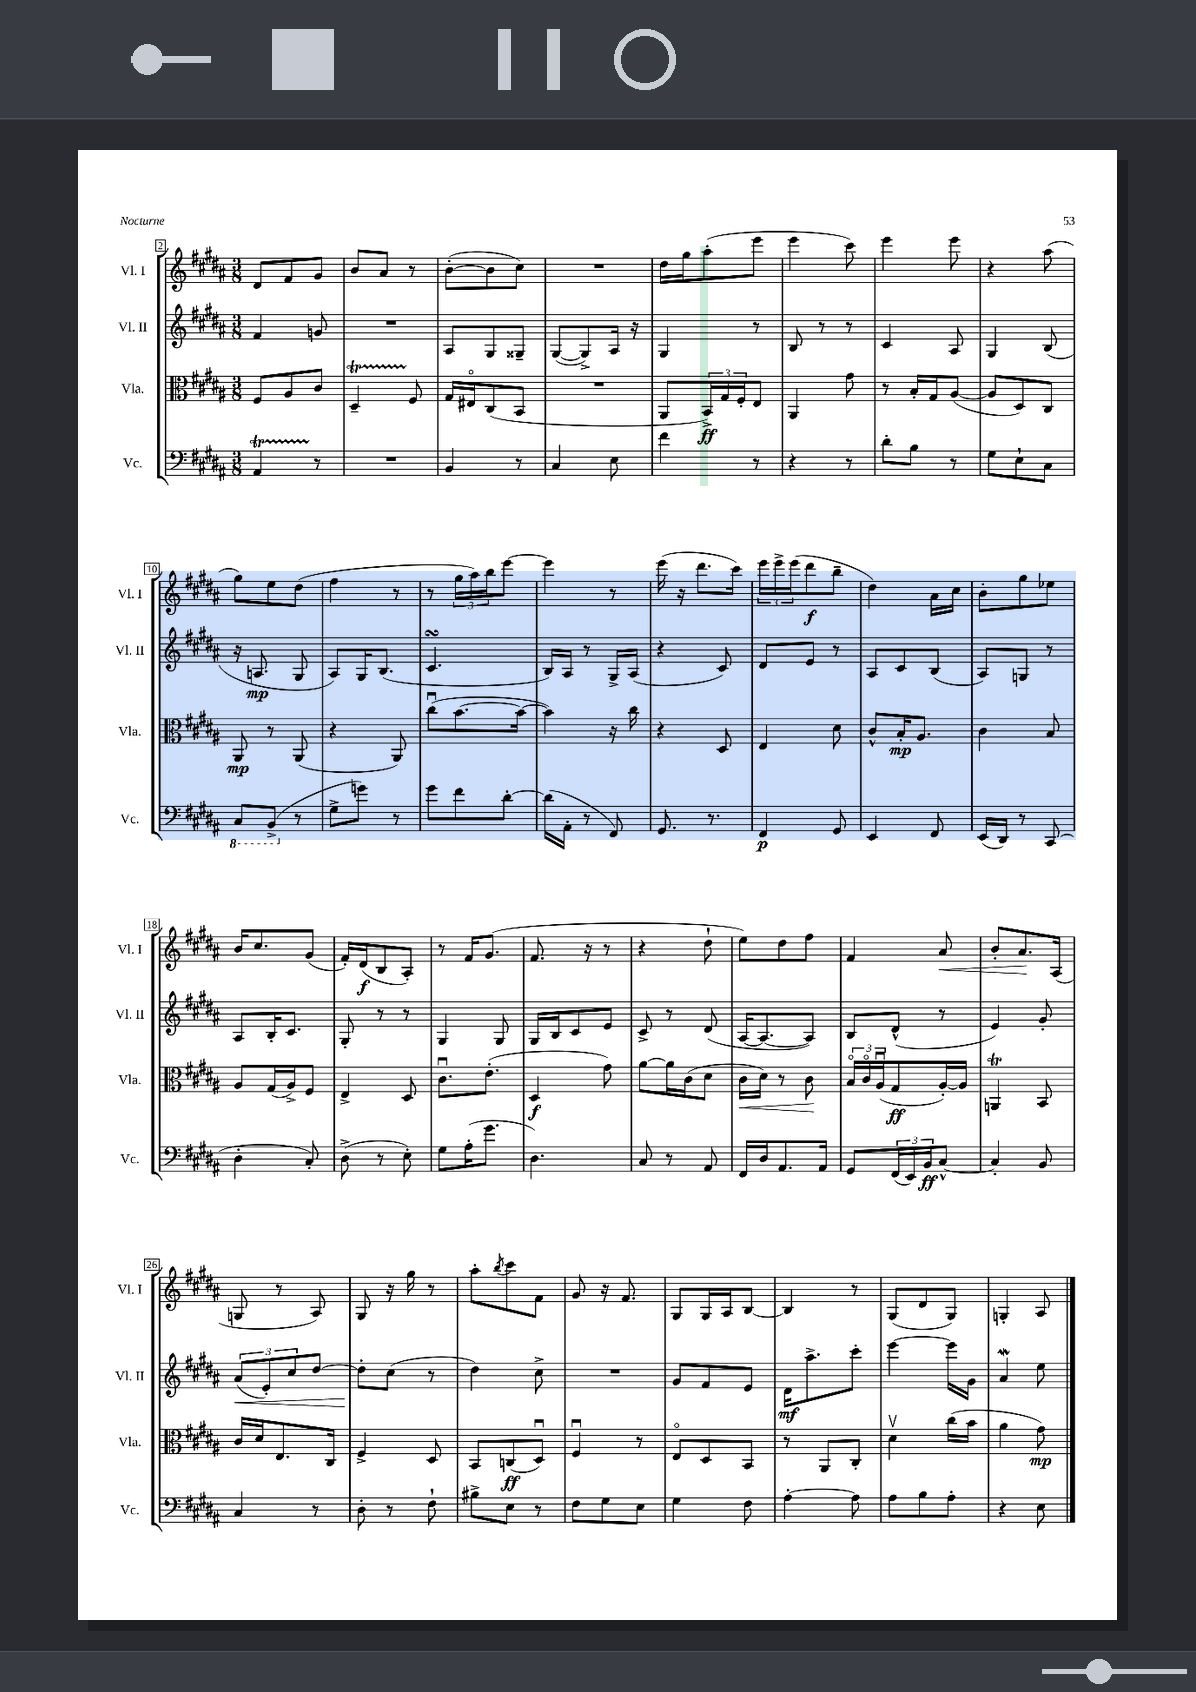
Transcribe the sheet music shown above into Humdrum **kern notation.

**kern	**dynam	**kern	**dynam	**kern	**dynam	**kern	**dynam
*part4	*part4	*part3	*part3	*part2	*part2	*part1	*part1
*staff4	*staff4	*staff3	*staff3	*staff2	*staff2	*staff1	*staff1
*I"Vc.	*	*I"Vla.	*	*I"Vl. II	*	*I"Vl. I	*
*I'Vc.	*	*I'Vla.	*	*I'Vl. II	*	*I'Vl. I	*
*clefF4	*	*clefC3	*	*clefG2	*	*clefG2	*
*k[f#c#g#d#a#]	*	*k[f#c#g#d#a#]	*	*k[f#c#g#d#a#]	*	*k[f#c#g#d#a#]	*
*M3/8	*	*M3/8	*	*M3/8	*	*M3/8	*
=2	=2	=2	=2	=2	=2	=2	=2
4AA#t/	.	8F#/L	.	4f#/	.	8d#/L	.
.	.	8A#/	.	.	.	8f#/	.
8r	.	8c#/J	.	8gn/	.	8g#/J	.
=3	=3	=3	=3	=3	=3	=3	=3
4.r	.	4D#t~/	.	4.r	.	8b/L	.
.	.	.	.	.	.	8a#/J	.
.	.	8F#/	.	.	.	8r	.
=4	=4	=4	=4	=4	=4	=4	=4
4BB/	.	16G#/LL	.	8A#/L	.	([8b'\L	.
.	.	16E#X/J	.	.	.	.	.
.	.	(8C#/	.	8G#/	.	8b\]	.
8r	.	8BB/J	.	8G##X~/J	.	8cc#\J)	.
=5	=5	=5	=5	=5	=5	=5	=5
4C#/	.	4.r	.	([8G#/L	.	4.r	.
.	.	.	.	8G#^/])	.	.	.
8E\	.	.	.	16A#/Jk	.	.	.
.	.	.	.	16r	.	.	.
=6	=6	=6	=6	=6	=6	=6	=6
4f#\	.	8AA#/L	.	4G#/	.	16dd#\LL	.
.	.	.	.	.	.	16gg#\J	.
.	.	24BB^/L)	ff	.	.	(8aa#'\	.
.	.	24G#/	.	.	.	.	.
.	.	24F#'/J	.	.	.	.	.
8r	.	8E/J	.	8r	.	8eee\J	.
=7	=7	=7	=7	=7	=7	=7	=7
4r	.	4AA#/	.	8B/	.	4eee\	.
.	.	.	.	8r	.	.	.
8r	.	8g#\	.	8r	.	8ccc#\)	.
=8	=8	=8	=8	=8	=8	=8	=8
8d#'\L	.	8r	.	4c#/	.	4eee\	.
8B\J	.	16B'/LL	.	.	.	.	.
.	.	16G#/J	.	.	.	.	.
8r	.	([8A#/J	.	8A#/	.	8eee\	.
=9	=9	=9	=9	=9	=9	=9	=9
8G#\L	.	8A#/L]	.	4G#/	.	4r	.
8E`\	.	8D#/)	.	.	.	.	.
8C#\J	.	8C#/J	.	(8B/	.	(8aa#\	.
!!LO:LB:g=z
=10	=10	=10	=10	=10	=10	=10	=10
*8ba	*	*	*	*	*	*	*
8CC#/L	.	8AA#/	mp	16r	.	8gg#\L)	.
.	.	.	.	8.An/	mp	.	.
(8BBB^/J	.	8r	.	.	.	8ee\	.
*X8ba	*	*	*	*	*	*	*
8r	.	(8AA#/	.	8G#/	.	(8dd#\J	.
=11	=11	=11	=11	=11	=11	=11	=11
8G#^\L	.	4r	.	8A#/L)	.	4ff#\	.
8gn\J)	.	.	.	16G#/K	.	.	.
.	.	.	.	(8.B/J	.	.	.
8r	.	8AA#/)	.	.	.	8r	.
=12	=12	=12	=12	=12	=12	=12	=12
8g#\L	.	(8cc#u\L	.	4.c#sSSS/	.	8r	.
8f#\	.	[8.b\	.	.	.	24gg#\LL	.
.	.	.	.	.	.	24aa#\)	.
.	.	.	.	.	.	24bb\J	.
[8d#'\J	.	.	.	.	.	[8eee\J	.
.	.	16b\Jk_	.	.	.	.	.
=13	=13	=13	=13	=13	=13	=13	=13
(16d#\LL]	.	4b\])	.	16B/LL)	.	4eee\]	.
16AA#'\JJ	.	.	.	16A#/JJ	.	.	.
8r	.	.	.	8r	.	.	.
8FF#/)	.	16r	.	16G#^/LL	.	8r	.
.	.	16cc#\	.	(16A#/JJ	.	.	.
=14	=14	=14	=14	=14	=14	=14	=14
8.GG#/	.	4r	.	4r	.	(16eee\	.
.	.	.	.	.	.	16r	.
.	.	.	.	.	.	8.ddd#\L	.
8.r	.	.	.	.	.	.	.
.	.	8D#/	.	8c#/)	.	.	.
.	.	.	.	.	.	16ccc#\Jk)	.
=15	=15	=15	=15	=15	=15	=15	=15
4FF#/	p	4E/	.	8d#/L	.	24eee\LL	.
.	.	.	.	.	.	24eee^\	.
.	.	.	.	.	.	(24eee\J	.
.	.	.	.	8e/J	.	8ddd#\	f
8GG#/	.	8d#\	.	8r	.	8bb~\J	.
=16	=16	=16	=16	=16	=16	=16	=16
4EE/	.	8c#^^/L	.	8A#/L	.	4dd#\)	.
.	.	16B'/K	mp	8c#/	.	.	.
.	.	8.A#/J	.	.	.	.	.
8FF#/	.	.	.	(8B/J	.	16a#\LL	.
.	.	.	.	.	.	16cc#\JJ	.
=17	=17	=17	=17	=17	=17	=17	=17
(16EE/LL	.	4c#\	.	8A#/L)	.	8b'\L	.
16DD#/JJ)	.	.	.	.	.	.	.
8r	.	.	.	8Gn/J	.	8gg#\	.
(8CC#/	.	8B/	.	8r	.	8ee-X\J	.
!!LO:LB:g=z
=18	=18	=18	=18	=18	=18	=18	=18
4D#'\	.	8A#/L	.	8A#/L	.	16b/KL	.
.	.	.	.	.	.	8.cc#/	.
.	.	(16G#/L	.	16B'/K	.	.	.
.	.	16A#^/J)	.	8.c#/J	.	.	.
8C#'/)	.	8F#/J	.	.	.	(8g#/J	.
=19	=19	=19	=19	=19	=19	=19	=19
(8D#^\	.	4E^/	.	8G#'/	.	16f#'/LL)	.
.	.	.	.	.	.	(16d#/J	f
8r	.	.	.	8r	.	8B/	.
8E'\)	.	8D#/	.	8r	.	8A#'/J)	.
=20	=20	=20	=20	=20	=20	=20	=20
8G#\L	.	8.c#u\L	.	4G#/	.	8r	.
(16A#'\K	.	.	.	.	.	16f#/KL	.
8.g#\J	.	(8.e'\J	.	.	.	(8.g#/J	.
.	.	.	.	8G#/	.	.	.
=21	=21	=21	=21	=21	=21	=21	=21
4.D#\)	.	4D#/	f	16G#/LL	.	8.f#/	.
.	.	.	.	16B/J	.	.	.
.	.	.	.	8c#/	.	.	.
.	.	.	.	.	.	16r	.
.	.	8g#\)	.	8e/J	.	8r	.
=22	=22	=22	=22	=22	=22	=22	=22
8C#/	.	[8a#\L	.	8c#^/	.	4r	.
8r	.	16a#\L]	.	8r	.	.	.
.	.	(16c#\J	.	.	.	.	.
8AA#/	.	8d#\J	.	(8d#/	.	8dd#`\	.
=23	=23	=23	=23	=23	=23	=23	=23
!	!	!	!LO:HP:b	!	!	!	!
16FF#/LL	.	16c#\LL	<	[16A#/KL	.	8ee\L)	.
16D#/J	.	16d#\JJ)	.	8.A#/_	.	.	.
8.AA#/	.	8r	.	.	.	8dd#\	.
.	.	8c#\	.	8A#/J])	.	8ff#\J	.
16AA#/Jk	.	.	.	.	.	.	.
.	.	.	[	.	.	.	.
=24	=24	=24	=24	=24	=24	=24	=24
8GG#/L	.	24B/LL	.	8B/L	.	4f#/	.
.	.	24c#/	.	.	.	.	.
.	.	(24A#u/J	.	.	.	.	.
(24FF#/L	.	8G#/	ff	(8d#^^/J	.	.	.
24EE/)	.	.	.	.	.	.	.
24BB/J	ff	.	.	.	.	.	.
!	!	!	!	!	!	!	!LO:HP:b
[8C#^^/J	.	[16A#'/L)	.	8r	.	8a#/	<
.	.	16A#/JJ]	.	.	.	.	.
=25	=25	=25	=25	=25	=25	=25	=25
4C#'/]	.	4AAnT/	.	4e/)	.	8b'/L	.
.	.	.	.	.	.	8.a#/	.
8BB/	.	8BB/	.	8g#'/	.	.	.
.	.	.	.	.	.	(16A#/Jk	[
!!LO:LB:g=z
=26	=26	=26	=26	=26	=26	=26	=26
!	!	!	!	!	!LO:HP:b	!	!
4C#/	.	16c#/LL	.	(12a#/L	<	8Gn/	.
.	.	16d#/J	.	.	.	.	.
.	.	.	.	12e'/)	.	.	.
.	.	8.E/	.	.	.	8r	.
.	.	.	.	12cc#/	.	.	.
8r	.	.	.	[8dd#/J	.	8A#/)	.
.	.	16C#/Jk	.	.	.	.	.
=27	=27	=27	=27	=27	=27	=27	=27
8D#'\	.	4F#^/	.	8dd#'\L]	.	8G#/	.
8r	.	.	.	(8cc#\J	[	16r	.
.	.	.	.	.	.	16gg#\	.
8F#`\	.	8D#/	.	8r	.	8r	.
=28	=28	=28	=28	=28	=28	=28	=28
8B#X^\L	.	8BB/L	.	4dd#\)	.	8aa#'\L	.
.	.	.	.	.	.	8qbb/	.
8E\J	.	(8Cn/	ff	.	.	8ccc#\	.
8r	.	8D#u/J)	.	8cc#^\	.	8f#\J	.
=29	=29	=29	=29	=29	=29	=29	=29
8F#\L	.	4F#u/	.	4.r	.	8g#/	.
8G#\	.	.	.	.	.	16r	.
.	.	.	.	.	.	8.f#/	.
8E\J	.	8r	.	.	.	.	.
=30	=30	=30	=30	=30	=30	=30	=30
4G#\	.	8E/L	.	8g#/L	.	8G#/L	.
.	.	8D#/	.	8f#/	.	16G#/L	.
.	.	.	.	.	.	16A#/J	.
8F#\	.	8BB/J	.	8e/J	.	[8B/J	.
=31	=31	=31	=31	=31	=31	=31	=31
[4A#'\	.	8r	.	16d#\KL	mf	4B/]	.
.	.	.	.	8.aa#^\	.	.	.
.	.	8AA#/L	.	.	.	.	.
8A#\]	.	8C#'/J	.	8ccc#'\J	.	8r	.
=32	=32	=32	=32	=32	=32	=32	=32
8A#\L	.	4d#v\	.	[4eee\	.	(8G#/L	.
8B\	.	.	.	.	.	8d#/	.
8A#'\J	.	(16cc#\LL	.	16eee\LL]	.	8G#/J)	.
.	.	16b\JJ	.	16g#\JJ	.	.	.
=33	=33	=33	=33	=33	=33	=33	=33
4r	.	4a#\	.	4a#W/	.	4Gn'/	.
8E\	.	8g#\)	mp	8ee\	.	8A#/	.
==	==	==	==	==	==	==	==
*-	*-	*-	*-	*-	*-	*-	*-
